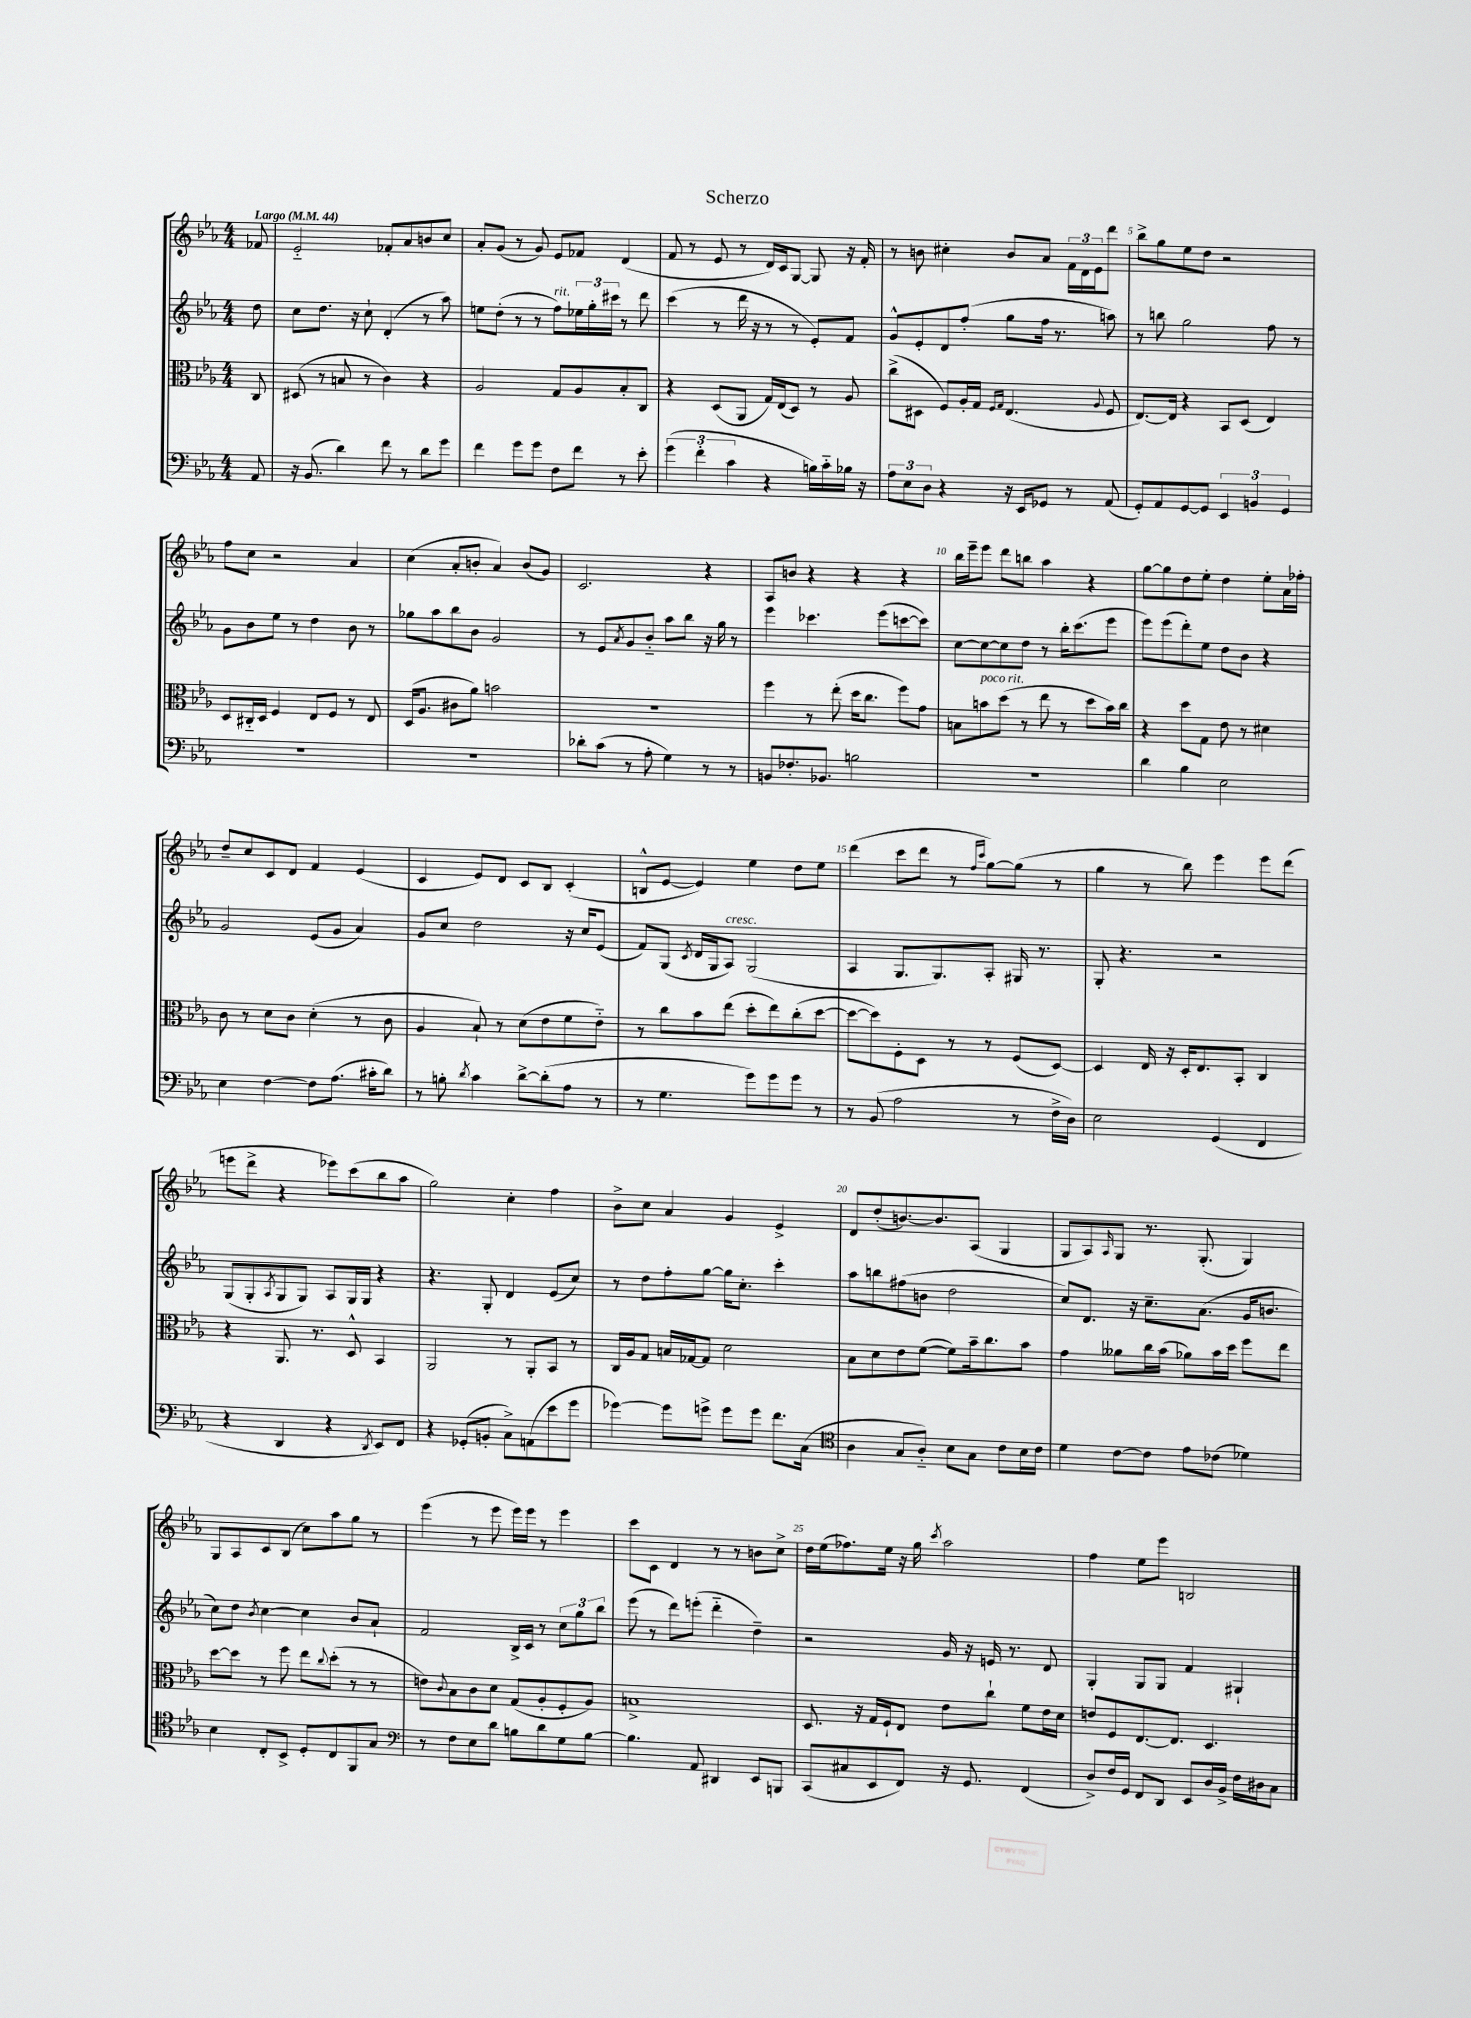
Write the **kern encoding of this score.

**kern	**kern	**kern	**kern
*staff4	*staff3	*staff2	*staff1
*clefF4	*clefC3	*clefG2	*clefG2
*k[b-e-a-]	*k[b-e-a-]	*k[b-e-a-]	*k[b-e-a-]
*M4/4	*M4/4	*M4/4	*M4/4
*MM44	*MM44	*MM44	*MM44
8AA-	8C	8dd	8f-
=	=	=	=
16r	(8D#	8cc	2e-'~
(8.BB-	.	.	.
.	8r	8.dd	.
4d)	8B	.	.
.	.	16r	.
.	8r	8cc`	.
8f	4c)	(4d'	8f-'
8r	.	.	8a-
8d	4r	8r	8b
8g	.	8aa-)	8cc
=	=	=	=
4f	2A-	8ee	8a-'
.	.	(8dd'	(8g
8g	.	8r	8r
8g	.	8r	8g)
8F	8G	8ff)	8e-
8f	8A-	24ee-	8f-
.	.	24gg'	.
.	.	24ccc#	.
8r	8B-'	8r	(4d
8e-'	8C	8ddd	.
=	=	=	=
(6g	4r	(4ccc	8f
.	.	.	8r
6f'	.	.	.
.	(8D	8r	8e-
6c	.	.	.
.	8AA-	16ddd	8r
.	.	16r	.
4r	16G)	8r	16d)
.	(16E-	.	16c
.	8D)	8r	[8G
16B)	8r	8e-')	8G]
16c'~	.	.	.
16B-	8A-	8f	16r
16r	.	.	16f'
=	=	=	=
12A-	(8cc^	8g^^	8r
12E-	.	.	.
.	8D#	8e-'	8b
12D	.	.	.
4r	8F)	8d	4cc#'
.	16A-'	(8ff'	.
.	16G	.	.
.	16qqF	.	.
.	16qqG	.	.
16r	(4.E-	8gg	8b
16EE-	.	.	.
8GG-	.	16ff	8a-
.	.	8.r	.
8r	.	.	24f
.	.	.	24d
.	.	.	24e-
.	8qqA-	.	.
(8AA-	8F	8aa)	8ddd
=	=	=	=
8GG')	[8.E-)	8r	8bb-^
8AA-	.	8bb	8gg
.	16E-]	.	.
[8GG	4r	2gg	8ee-
8GG]	.	.	8dd
6EE-	8BB-	.	2r
.	(8D	.	.
6BB	.	.	.
.	4E-)	8ff	.
6GG	.	.	.
.	.	8r	.
=	=	=	=
1r	8D	8g	8ff
.	16C#'~	8b-	8cc
.	16D	.	.
.	4F	8ee-	2r
.	.	8r	.
.	8E-	4dd	.
.	8F	.	.
.	8r	8b-	4a-
.	8E-	8r	.
=	=	=	=
1r	(16D	8gg-	(4cc
.	8.A-	.	.
.	.	8aa-	.
.	8c#	8bb-	8a-'
.	8a-)	8b-	8b'
.	2b	2g	4a-)
.	.	.	(8b
.	.	.	8g)
=	=	=	=
8d-'	1r	8r	2.c
(8c	.	8e-	.
.	.	8qa-	.
8r	.	8g	.
8A-'	.	8b-'~	.
4G)	.	8aa-	.
.	.	8bb-	.
8r	.	16r	4r
.	.	16gg	.
8r	.	8r	.
=	=	=	=
8BB	4ff	4eee-	8A-
8.F-'	.	.	8b
.	8r	4.ccc-	4r
8.BB-	.	.	.
.	(8ee-'	.	.
2B	16dd	.	4r
.	8.cc	.	.
.	.	(8eee-	.
.	8ff)	[8ccc	4r
.	8g	8ccc])	.
=	=	=	=
1r	8B	[8cc	16bb-
.	.	.	16eee-~
.	8b	8cc_	8eee-
.	(8dd	8cc]	8ddd
.	8r	8dd	8bb
.	8ee-	8r	4aa-
.	8r	16bb-'	.
.	.	(8.ccc	.
.	8dd	.	4r
.	16b)	8eee-	.
.	16cc	.	.
=	=	=	=
4d	4r	8eee-)	[8gg
.	.	(8eee-	8gg]
4B-	8dd	8ddd')	8dd
.	8G	8ee-	8ee-'
2E-	8e-	8dd	4dd
.	8r	8b-	.
.	4d#	4r	8ee-'
.	.	.	16a-
.	.	.	16ff-'
=	=	=	=
4E-	8c	2g	8dd~
.	8r	.	8cc
[4F	8d	.	8c
.	8c	.	8d
8F]	(4d'	(8e-	4f
(8.A-	.	8g	.
.	8r	4a-)	(4e-
16c#'	.	.	.
8d)	8c	.	.
=	=	=	=
8r	4A-	8g	4c
8B'	.	8cc	.
8qd	.	.	.
4c	8B-`)	2dd	8e-)
.	8r	.	8d
[8d^	(8d	.	8c
(8d']	8e-	.	8B-
8A-	8f	16r	(4c'
.	.	16cc	.
8r	8e-'~)	(8e-	.
=	=	=	=
8r	8r	8f)	8B^^
4.G	8cc	(8G	[8e-
.	.	8qc	.
.	8b-	16d	4e-])
.	.	16G	.
.	(8ee-	8A-)	.
8g)	8dd'	(2G	4ee-
8g	8ee-)	.	.
8g	(8cc'	.	8dd
8r	[8dd	.	8ee-
=	=	=	=
8r	8dd_	4A-	(4ddd
(8BB-	8dd])	.	.
2A-	8F'	8.G	8ccc
.	8D	.	8ddd
.	.	8.G)	.
.	8r	.	8r
.	.	.	16qqff
.	.	.	16qqccc
.	8r	8A-'	[8gg)
8r	(8F	16G#	(8gg]
.	.	8.r	.
16F^	[8D)	.	8r
16D)	.	.	.
=	=	=	=
2E-	4D]	8G'	4gg
.	.	4.r	.
.	16E-	.	8r
.	16r	.	.
.	16D'	.	8bb-)
.	8.E-	.	.
(4GG	.	2r	4eee-
.	8BB-'	.	.
4FF	4C	.	8eee-
.	.	.	(8ddd
=	=	=	=
4r	4r	(8G	8eee
.	.	8G'	8ddd^
.	.	8qA-	.
4DD	8.AA-	8G	4r
.	.	8G)	.
.	8.r	.	.
4r	.	8A-	8eee-)
.	8D^^	16G	(8ccc
.	.	16G	.
8qDD	.	.	.
8EE-)	4BB-	4r	8bb-
8FF	.	.	8aa-
=	=	=	=
4r	2AA-	4.r	2gg)
(8GG-'	.	.	.
8BB'	.	8G'	.
8C^)	8r	4d	4cc'
(8AA	8AA-'	.	.
8e-	8BB-	(8e-	4ff
8g	8r	8cc)	.
=	=	=	=
[4g-)	16C	8r	8b-^
.	16A-	.	.
.	8G	8dd	8cc
8g-]	16B	8ff'	4a-
.	[16G-	.	.
8g^	8G-]	[8gg	.
8g	2d	16gg]	4g
.	.	8.cc'	.
8g	.	.	.
8.f	.	4ccc'	4e-^
(16C	.	.	.
=	=	=	=
*clefC4	*	*	*
4A-	8B-	8aa-	8d
.	8d	8bb	(8dd'
8G	8e-	(8ff#	[8.b)
8A-'~)	([8f	8b	.
.	.	.	8.b]
8B-	8f])	2dd	.
8G	16b-~	.	(8A-
.	8.cc	.	.
8c	.	.	4G
16B-	8b-	.	.
16c	.	.	.
=	=	=	=
4d	4g	8cc)	8G
.	.	8.d	8A-)
.	.	.	16qqA-
[8c	8a--	.	8G
.	.	16r	.
8c]	16cc	8.cc~	8.r
.	(16b-	.	.
8e-	8a-)	.	.
.	.	(8.a-	(8.G'
(8c-	16b-	.	.
.	16dd	.	.
4d-)	8ff	16g	4G)
.	.	8.b	.
.	8ee-	.	.
=	=	=	=
4B-	[8dd	8cc)	8G
.	8dd]	8dd	8A-
.	.	8qb-	.
8C'	8r	[4cc	8c
8BB-^	8ff	.	(8B-
8D'	8ee-	4cc]	8cc)
.	8qqcc	.	.
8C	(8dd'	.	8aa-
8FF	8r	8b-	8gg
8G	8r	8a-`	8r
=	=	=	=
*clefF4	*	*	*
8r	8e)	2f	(4eee-
.	8qqc	.	.
8F	8B-	.	.
8E-	8c	.	8r
8d	8d	.	8eee-
8B	(8G	16B-^	16eee-)
.	.	16c	16eee-
8d	8A-'	8r	8r
8G	8F'	12cc	4eee-
.	.	12gg	.
[8B	8A-)	.	.
.	.	12bb-	.
=	=	=	=
4.B]	1B^	(8eee-	8ccc
.	.	8r	8c
.	.	8ddd)	4d
8AA-	.	(8eee'	.
4DD#	.	4ddd'~	8r
.	.	.	8r
8EE-	.	4dd~)	8b
8BBB	.	.	8cc^
=	=	=	=
(8CC	8.D	2r	16dd
.	.	.	(16ee-
8C#	.	.	8.ff-)
.	16r	.	.
8EE-	16G	.	.
.	16F`	.	16ee-
8FF)	8E-	.	16r
.	.	.	16gg
.	.	.	8qccc
16r	8e-	16g	2aa-
8.GG	.	16r	.
.	8cc`	16e	.
.	.	8.r	.
(4FF	8f	.	.
.	16e-	8d	.
.	16d	.	.
=	=	=	=
8D^)	8e	4G'	4ff
16F	8F	.	.
16GG	.	.	.
8FF	[8.E-	8G	8ee-
8DD	.	8G	8eee-
.	8.E-]	.	.
8EE-	.	4f	2B
16D	4.D	.	.
16BB-^	.	.	.
16F	.	4G#`	.
16D#	.	.	.
8C	.	.	.
==	==	==	==
*-	*-	*-	*-
